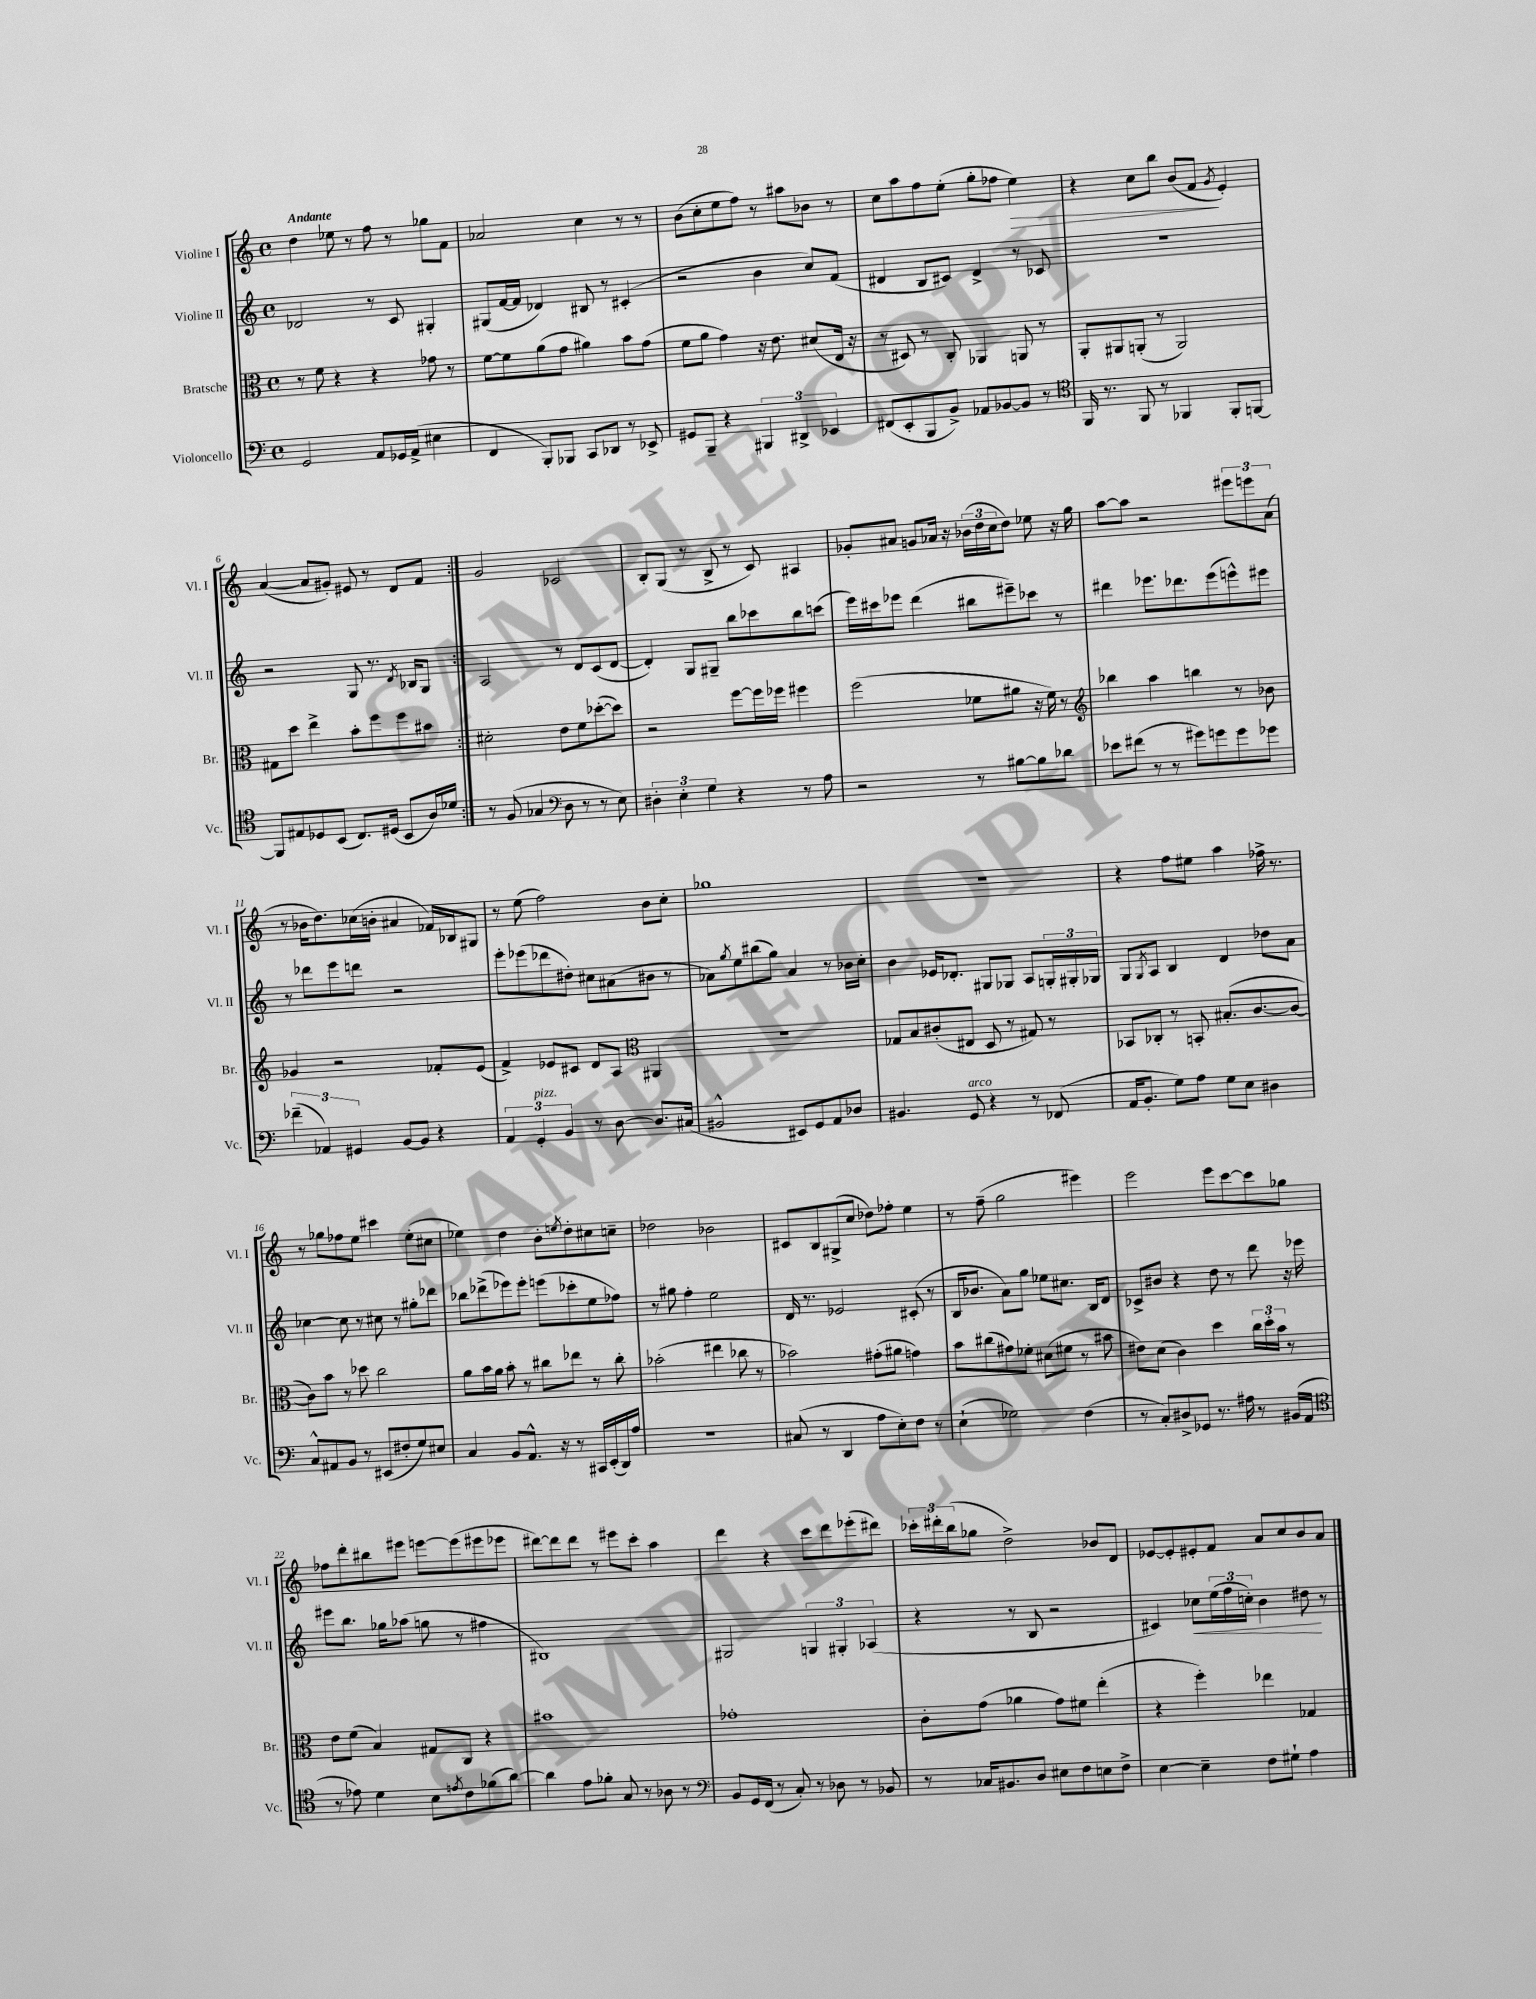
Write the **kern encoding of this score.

**kern	**kern	**kern	**kern
*staff4	*staff3	*staff2	*staff1
*clefF4	*clefC3	*clefG2	*clefG2
*k[]	*k[]	*k[]	*k[]
*M4/4	*M4/4	*M4/4	*M4/4
*met(c)	*met(c)	*met(c)	*met(c)
2GG/	8r	2d-/	4dd\
.	8f\	.	.
.	4r	.	8ee-\
.	.	.	8r
8AA/L	4r	8r	8ff\
16GG-/L	.	8c/	8r
(16AA^/JJ	.	.	.
4E#\	8g-\	4G#'/	8gg-\L
.	8r	.	8f\J
=	=	=	=
4FF/	[8f\L	(8G#/L	2a-/
.	8f\]	[16f/L	.
.	.	16f/]JJ	.
8BBB'/L)	(8a\	4d-/)	.
8BBB-/J	8g\J	.	.
8CC/L	4a#\)	8B#/	4cc\
8DD-/J	.	8r	.
8r	8b\L	(4c#'/	8r
8EE-^/	(8g\J	.	8r
=	=	=	=
8GG#/L	8f\L	2r	(8b\L
8BBB~/J	8a\J	.	8cc'\
4r	4g\)	.	8ee\
.	.	.	8ff\J)
6BBB#/	16r	4b\	8r
.	8.e\	.	.
.	.	.	8aa#\L
6DD#^/	.	.	.
.	(8d#/L	8cc/L)	8b-\J
6EE-/	.	.	.
.	16E/Jk	(8f/J	8r
.	16r	.	.
=	=	=	=
(8FF#/L	8r	4d#/	8cc\L
8EE'/	8D#/)	.	8aa\
8BBB/	8r	8B/L	8ff\
8BB^/J)	8C'/	8c#/J)	(8ee'\J
8AA-/L	4AA-/	4d#^/	8gg'\L
[8BB-/	.	.	8ff-\J
8BB-/]J	8AA/	8r	4ee\)
8r	8r	8c-/	.
=	=	=	=
*clefC4	*	*	*
16FF/	8AA'/L	1r	4r
8.r	.	.	.
.	8AA#/	.	.
8FF/	(8AA'/J	.	8cc\L
8r	8r	.	8bb\J
4FF-/	2AA/)	.	(8b/L
.	.	.	8f/J
.	.	.	8qg/
8FF-'/L	.	.	4e'/)
[8FF/J	.	.	.
=	=	=	=
8FF/]L	8G#\L	2r	([4a/
8E#/	8dd\J	.	.
8D-/	4ee^\	.	8a/]L
(8BB/J	.	.	8g#'/J)
8.C/L)	8b'\L	8G/	8e#/
.	8ff\	8.r	8r
(16D#/Jk	.	.	.
8BB/L	8ff\	.	8d/L
.	.	8qd/	.
.	.	16B-/LK	.
16A/L)	8b#\J	8G/J	8f/J
16d-/JJ	.	.	.
=:|!	=:|!	=:|!	=:|!
8r	2d#'\	2A/	2g/
(8F/	.	.	.
4G-/	.	.	.
*clefF4	*	*	*
8D\	8e\L	8r	2c-/
8r	8f\	8d/L	.
8r	([8dd-'\	(8c/	.
8E\)	8dd-\]J)	[8d/J	.
=	=	=	=
6D#'\	2r	4d'/])	8B'/L
.	.	.	(8G/J
6E'\	.	.	.
.	.	8G/L	8r
6G\	.	.	.
.	.	8G#~/J	8B^/
4r	[8ff\L	8bb\L	8r
.	16ff\]L	8ccc-\	8c/)
.	16ff-\JJ	.	.
8r	4ff#\	8bb\	4A#/
8A\	.	(8ccc\J	.
=	=	=	=
2r	(2ff\	16eee\LL)	8g-'/L
.	.	16ccc#\J	.
.	.	8eee-\J	8a#/J
.	.	(4ddd\	8g/L
.	.	.	16a-/Jk
.	.	.	16r
8r	8f-\L	8bb#\L	(24b-\LL
.	.	.	24dd\
.	.	.	24cc\J
[8B#\L	8a#\J	8eee#~\)	8dd\J)
8B#\]	16r	8ccc-\J	8ee-\
.	16f-\)	.	.
8d-\J	8r	8r	16r
.	.	.	16gg\
=	=	=	=
*	*clefG2	*	*
8e-\L	4bb-\	4ddd#\	[8aa\L
(8f#\J	.	.	8aa\]J
8r	4aa\	8.eee-\L	2r
8r	.	.	.
.	.	8.ddd-\	.
8g#\L)	4bb\	.	.
8g\	.	(8eee-\	.
8g\	8r	8eee^^\)	12eee#\L
.	.	.	12eee\
8g-\J	8b-\	8eee#\J	.
.	.	.	(12a\J
=	=	=	=
(6f-~\	4g-/	8r	8r
.	.	8ddd-\L	16b-\LK
6AA-/)	.	.	.
.	.	.	8.dd\)
.	2r	8eee\	.
6GG#/	.	.	.
.	.	8ddd\J	(16cc-\L
.	.	.	16b'\JJ
[8BB/L	.	2r	4a#/
8BB/]J	.	.	.
4r	8f-'/L	.	16f-/LL)
.	.	.	16B-/J
.	(8e/J	.	8G#/J
=	=	=	=
6AA/	4f^/)	8eee'\L	8r
.	.	(8eee-\	(8ee\
6GG'/	.	.	.
.	8e-/L	8ddd-\	2ff\)
6BB/	.	.	.
.	8c#/J	8dd#'\J)	.
8r	8d/L	8cc#\L	.
[8D\	8A/J	(8a#\	.
*	*clefC3	*	*
8.D/]L	4AA#/	8b#\J	8b\L
.	.	8r	8cc'\J
(16C#/Jk	.	.	.
=	=	=	=
2BB#^^/	1r	8a-\L)	1gg-
.	.	8qgg/	.
.	.	8ee\	.
.	.	(8bb#\	.
.	.	8gg\J)	.
8EE#/L)	.	4a-/	.
8GG/	.	.	.
8AA/	.	8r	.
8D-/J	.	16b-\LL	.
.	.	16cc'\JJ	.
=	=	=	=
4.BB#/	8G-/L	4b\	1r
.	8B/	.	.
.	(8c#'/	16e-/LK	.
.	.	8.d-'/J	.
8GG/	8E#/J	.	.
4r	8D/	8G#/L	.
.	8r	8G-/J	.
8r	8G#/)	8A/L	.
(8FF-/	8r	24G'/L	.
.	.	24G#'/	.
.	.	24G-/JJ	.
=	=	=	=
16AA/LK	8BB-/L	8G/L	4r
8.BB'/J	.	.	.
.	.	8qG/	.
.	8C-'/J	8A/J	.
8G\L)	8r	4B/	8ff\L
8A\J	8BB'/	.	8ee#\J
8G\L	(8.B#'/L	4d/	4aa\
8E\J	.	.	.
.	[8.c/	.	.
4D#\	.	8dd-\L	16ff-^\
.	.	.	8.r
.	8c/_J	8a\J	.
=	=	=	=
8C^^/L	8c\]L)	[4cc-\	8r
8AA#/	8b\J	.	8gg-\L
8BB/J	8r	8cc-\]	8ff-\
8r	8dd-\	8r	8ee\J
(8EE#/L	2cc\	8cc#\	4ccc#\
8F#'/	.	8r	.
8G/)	.	8gg#'\L	(8ee'\L
8E#/J	.	8ddd-\J	8cc#\J
=	=	=	=
4C/	8a\L	8bb-\L	4ee-\)
.	16b\L	(8ddd-^\	.
.	16a\JJ	.	.
8BB/L	8b'\	8eee-\)	4dd\
8.AA^^/J	8r	8eee-'\J	.
.	8cc#\L	(8eee\L	8b'\L
16r	.	.	.
.	.	.	8qee/
8r	8ee-\J	8ccc-'\	8dd'\
16CC#/LL	8r	8ee\	8cc#\
(16EE'/	.	.	.
16DD/)	8cc#'\	8ff-\J)	8cc~\J
16A/JJ	.	.	.
=	=	=	=
1r	(2b-'\	8r	2dd-\
.	.	8gg#\	.
.	.	4ff'\	.
.	4ee#\	2ee\	2b-\
.	8cc-\	.	.
.	8r	.	.
=	=	=	=
(8C#/	2b-\)	16d/	8c#/L
.	.	8.r	.
8r	.	.	8B/
4DD/	.	2e-/	(8G#^/
.	.	.	8cc/J
8A\L	(8g#'\L	.	8dd-\L)
8E'\)	8a#\J	.	8ff-'\J
8F\J	4g\)	(8c#'/	4ee\
8r	.	8r	.
=	=	=	=
(4E`\	8b\L	16B/LK	8r
.	.	8.b-/J	.
.	(8cc#\	.	(8ff~\
2G-\)	8g#\)	8a\L)	2gg\
.	8f-'\J	8gg\J	.
.	(8d#\L	8ee-\L	.
.	8f#\J	8.cc#\J	.
(4F\	8r	.	4eee#\)
.	.	16B/LK	.
.	8b#\	8d/J	.
=	=	=	=
8r	8e#\L)	8c-^/L	2eee\
8C'/L)	(8d\J	8b#/J	.
8D#^/	4c\)	4r	.
8GG-/J	.	.	.
8.r	4dd\	8dd\	8eee\L
.	.	8r	[8ccc\
16A#\	.	.	.
8r	24cc\LL	8ddd\	8ccc\]
.	24dd'\	.	.
.	24b\JJ	.	.
(16BB#/LL	8r	16r	8gg-\J
16AA/JJ	.	16eee-\	.
=	=	=	=
*clefC4	*	*	*
8r	8e\L	8eee#\L	8ff-\L
8e-\)	(8f\J	8.bb\J	8ddd'\
4d\	4B/)	.	8bb#\
.	.	16gg-\LK	.
.	.	(8aa-\J	8eee#\J
8B\L	8G#/L	8gg\	[8eee\L
8qe/	.	.	.
8c\	8C/J	8r	(8eee\]
(8f-\	4r	4ff#\	8eee#\
[8a\J)	.	.	8eee-\J
=	=	=	=
4a\]	1b#	1B#)	[8ddd#\L)
.	.	.	8ddd#\]
8e\L	.	.	8ddd#\J
8f-'\J	.	.	8r
8G/	.	.	8eee#\L
8r	.	.	8ccc'\J
8A-\	.	.	4aa\
8r	.	.	.
=	=	=	=
*clefF4	*	*	*
8BB/L	1g-'	2G#/	4ddd\
16GG/L	.	.	.
(16FF/JJ	.	.	.
8r	.	.	4r
8C'/)	.	.	.
8r	.	6G/	8ccc\L
8D-\	.	.	8ddd\
.	.	6G#'/	.
8r	.	.	(8eee-'\
.	.	(6A-/	.
8BB-/	.	.	8ddd#\J)
=	=	=	=
8r	8c'\L	4r	24ccc-'\LL
.	.	.	24ddd#'\
.	.	.	(24bb\J
16C-/LK	(8g\J	.	8gg-\J
8.BB#/	.	.	.
.	4a-\	8r	2dd^\)
8D/J	.	8B/	.
8E#\L	8g\L)	2r	.
8F\	8f#\J	.	.
8E\	(4ee'\	.	8b-/L
8F^\J	.	.	8d/J
=	=	=	=
[4E\	4r	4c#/)	[8e-/L
.	.	.	8e-'/]
4E~\]	4ff'\)	8cc-\L	8e#'/
.	.	(24ee\L	8f/J
.	.	24ff\	.
.	.	24cc'\JJ)	.
8F\L	4ee-\	4b\	8a/L
8G#`\J	.	.	8cc/
4A\	4G-/	8dd#\	8b/
.	.	8r	8a/J
==	==	==	==
*-	*-	*-	*-
